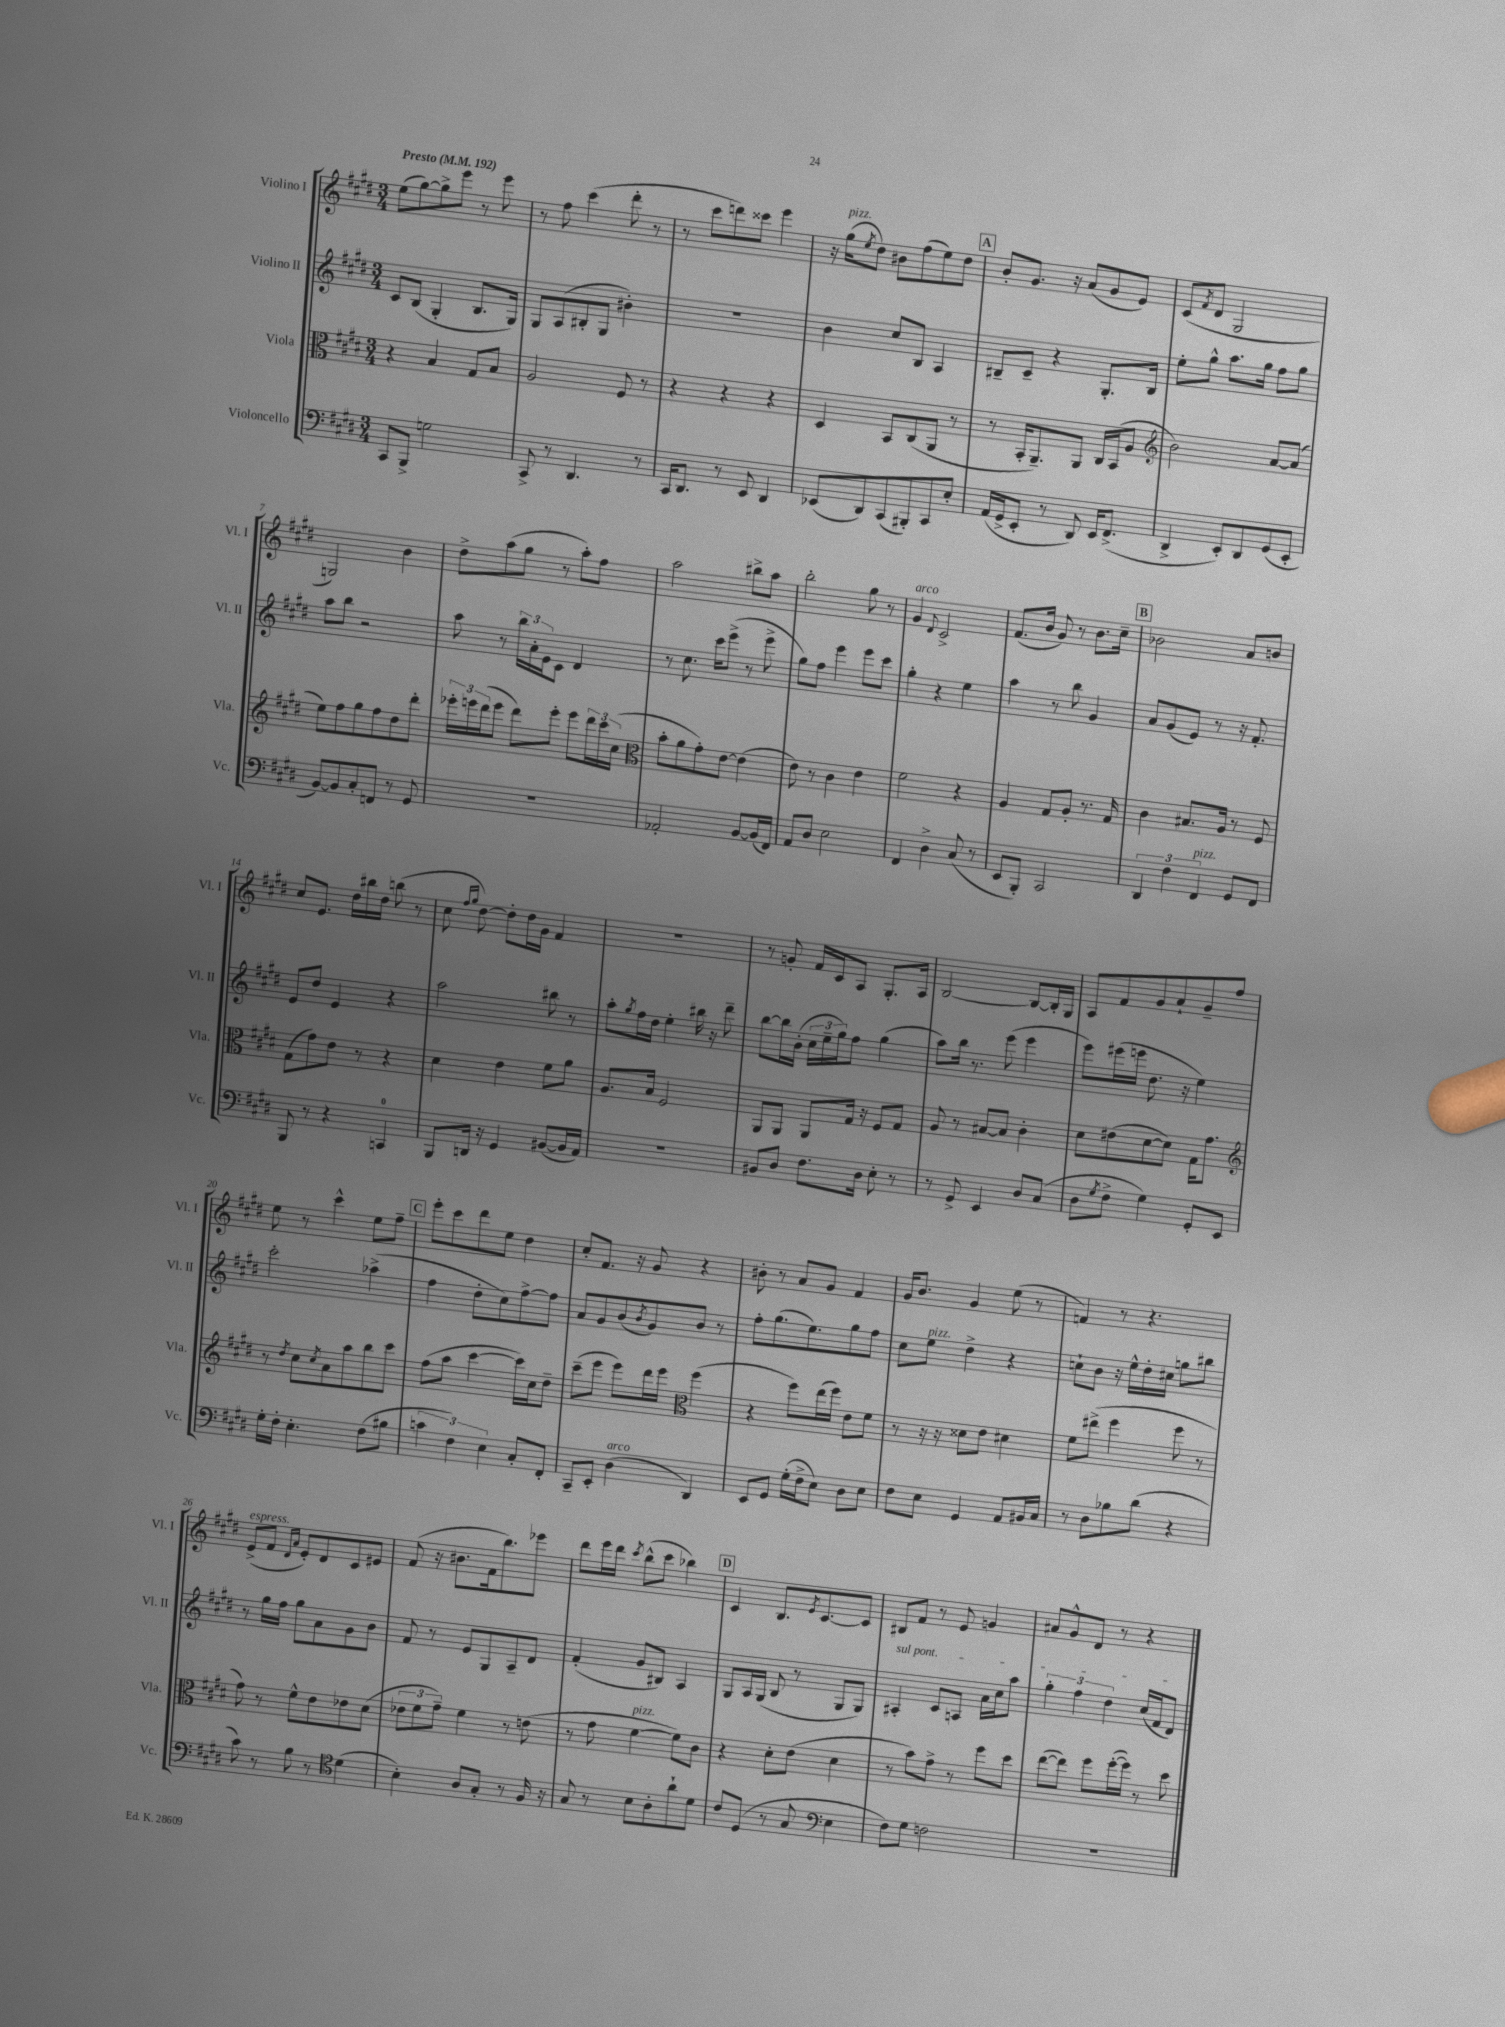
<<
\new StaffGroup <<
\new Staff = "s0" \with { instrumentName = "Violino I" shortInstrumentName = "Vl. I" } {
    \clef treble \key e \major \numericTimeSignature \time 3/4 \tempo "Presto" 4 = 192
    e''8( gis''8~) gis''8-> e'''8 r8 e'''8 |
    r8 fis''8 cis'''4( dis'''8-. r8 |
    r8 cis'''8 d'''8) cisis'''8 e'''4 |
    r16 gis''16^\markup { \italic "pizz." }( \acciaccatura { e''8 } dis''8) bis'8 fis''8( e''8) dis''8 |
    \mark \markup { \box "A" } b'8-. gis'8. r16 a'8( gis'8 e'8) |
    cis'8( \acciaccatura { fis'8 } dis'8 gis2 |
    g2) b'4 |
    dis''8-> a''8( gis''8 r8 a''8-.) fis''8 |
    a''2 bis''8-> a''8 |
    b''2-. gis''8 r8 |
    gis'4^\markup { \italic "arco" } \appoggiatura { dis'8 } cis'2-> |
    fis'8.( b'16 gis'8) r8 b'8. cis''16-- |
    \mark \markup { \box "B" } bes'2 a'8 b'8 |
    cis''8 e'8. dis''16 bis''16 dis''16 b''8( r8 |
    cis''8 \grace { fis''16 gis''16 } dis''8~) dis''8-. dis''16 gis'16 fis'4 |
    R2. |
    r8 g'8-. fis'16 cis'16 a8 gis8.-. a16 |
    b2~ b8~ b16-. gis16 |
    a8 fis'8 gis'8 a'8-! gis'8-- fis''8 |
    e''8 r8 cis'''4-^ e''8 fis''8-- |
    \mark \markup { \box "C" } e'''8-. cis'''8 dis'''8 e''8 dis''4 |
    cis''8-. fis'8. r16 gis'8 r4 |
    bis'8-. r8 a'8 gis'8 fis'4 |
    gis'16 b'8. gis'4 e''8( r8 |
    f'4) r8 r4. |
    e'8->^\markup { \italic "espress." }( fis'8 \grace { dis'16 a'16 } e'8-.) dis'8 cis'8 eis'8 |
    fis'8( r16 bis'8. fis'16 b''8.) ees'''8 |
    dis'''8 e'''16 dis'''16 \acciaccatura { cis'''8 } b''8-^( cis'''8 bes''4) |
    \mark \markup { \box "D" } cis'4 b8. \acciaccatura { e'8 } cis'8.~ cis'8 |
    bis8 fis'8 r8 e'8 g'4 |
    ais'8 gis'8-^ dis'8 r8 r4 \bar "|." |
}
\new Staff = "s1" \with { instrumentName = "Violino II" shortInstrumentName = "Vl. II" } {
    \clef treble \key e \major \numericTimeSignature \time 3/4
    cis'8 b8( gis4-. b8. gis16) |
    gis8 a8( bis8-. gis8 bis'4-.) |
    R2. |
    b'4 cis''8 b8 a4 |
    \mark \markup { \box "A" } bis8-- cis'8-- r4 gis8.-. bis16 |
    e''8-. gis''8-^ a''8. gis''16 fis''8 gis''8 |
    a''8 b''8 r2 |
    a''8 r8 \tuplet 3/2 { b''16 a'16-. e'16 } cis'8 dis'4 |
    r8 cis''8. cis'''16 e'''8->( r8 e'''8-> |
    gis''8) fis''8 e'''4 e'''8 cis'''8 |
    gis''4-. r4 e''4 |
    a''4 r8 b''8 gis'4 |
    \mark \markup { \box "B" } a'8 gis'8( e'8) r8 r16 fis'8.-. |
    e'8 dis''8 e'4 r4 |
    a''2 bis''8 r8 |
    a''8-. \acciaccatura { gis''8 } fis''16 dis''16 e''4-. bis''16 r16 dis'''8-- |
    b''8~ b''16 b'16-.( \tuplet 3/2 { cis''16 e''16-- gis''16) } fis''8 gis''4( |
    a''8) b''16 r8. e'''8( e'''4 |
    e'''8) eis'''16( e'''16 dis''8. r16 e''4) |
    cis'''2-. aes''4->( |
    \mark \markup { \box "C" } fis''4 dis''8-. cis''8) fis''8~-> fis''8 |
    a'8 gis'8 b'8( \acciaccatura { b'8 } gis'8) b'8 r8 |
    fis''8-. gis''8.( e''8.) gis''8 fis''8 |
    cis''8 e''8^\markup { \italic "pizz." } dis''4-> r4 |
    c''8-! b'8 r16 e''16-^ dis''16-. cis''16 g''8 bis''8 |
    r8 gis''16 fis''16 gis''8 a'8 gis'8 b'8 |
    fis'8 r8 e'8 gis8 a8-- dis'8 |
    fis'4-.( gis'8 bis8) a4 |
    \mark \markup { \box "D" } gis8 a16 gis16( b8 r8 gis8 gis8) |
    \once \override TextSpanner.bound-details.left.text = \markup { \italic "sul pont." } ais4-.\startTextSpan cis'8 a8 a'16 cis''16 a''8 |
    \tuplet 3/2 { gis''4-. fis''4 dis''4 } cis''16( fis'16 dis'8\stopTextSpan) \bar "|." |
}
\new Staff = "s2" \with { instrumentName = "Viola" shortInstrumentName = "Vla." } {
    \clef alto \key e \major \numericTimeSignature \time 3/4
    r4 b4 gis8 b8 |
    a2 fis8 r8 |
    r4 r4 r4 |
    dis4 b,8 cis8( a,8 r8 |
    \mark \markup { \box "A" } r8 b,16-. a,8.--) a,8 cis16 b,16( a8 |
    \clef treble b'2) a'8~ a'8( |
    e''8) fis''8 gis''8 fis''8 dis''8 dis'''8-. |
    \tuplet 3/2 { ees'''16-. e'''16 dis'''16( } e'''8 dis'''8) e'''8-. e'''8 \tuplet 3/2 { dis'''16 cis'''16 cis''16( } |
    \clef alto b'8-. a'8 gis'8-.) e'8~ e'4( |
    e'8) r8 cis'4 e'4 |
    fis'2 r4 |
    a4 gis8 a8-. r8. gis16 |
    \mark \markup { \box "B" } cis'4 bis8. a16 r8 fis8 |
    gis8( gis'8) e'8 r8 r4 |
    dis'4 e'4 fis'8 a'8 |
    a8. b16 fis2 |
    a,8 a,8 a,8 gis16 r16 fis8 gis8 |
    a8 r8 bis8~ bis8 cis'4-. |
    dis'8 eis'8( dis'8~ dis'8) gis16 gis'8. |
    \clef treble r8 \acciaccatura { dis''8 } cis''8 \acciaccatura { cis''8 } a'8 a''8 b''8 cis'''8 |
    \mark \markup { \box "C" } fis''8( a''8 cis'''4~ cis'''16) cis''16 dis''8-- |
    cis'''8--( e'''8 e'''8) dis'''16 e'''16 \clef alto fis''4( |
    r4 fis''8) e''16( fis''16) e'8 fis'8 |
    r8 r16 r16 disis'8 e'8 dis'4 |
    fis'8 eis''8->( fis''4 fis''8 r8 |
    gis'8) r8 fis'8-^ e'8 ees'8 dis'8( |
    \tuplet 3/2 { ees'8 fis'8 gis'8--) } fis'4 r8 e'8( |
    r8 gis'8 fis'4~^\markup { \italic "pizz." } fis'8) cis'8 |
    \mark \markup { \box "D" } r4 dis'8-. e'8( dis'4 |
    r8 b'8) gis'8-> r8 fis''8 dis''8 |
    e''8~( e''8) fis''8 fis''16~-.( fis''16) r8 dis''8 \bar "|." |
}
\new Staff = "s3" \with { instrumentName = "Violoncello" shortInstrumentName = "Vc." } {
    \clef bass \key e \major \numericTimeSignature \time 3/4
    cis,8 b,,8-> g2 |
    cis,8-> r8 dis,4. r8 |
    cis,16 dis,8. r8 e,8 dis,4 |
    ees,8( dis,8) cis,8( bis,,8-.) cis,8 e8-. |
    \mark \markup { \box "A" } a,16( gis,16-> e,8-. r8 dis,8) e,16 fis,8.->( |
    dis,4-> e,8-.) dis,8 gis,8( e,8-. |
    b,8~) b,8 cis8-. f,8 r8 gis,8 |
    R2. |
    aes,2-. b,8~ b,16( fis,16) |
    a,8 dis8 e2 |
    fis,4 dis4-> cis8( r8 |
    e,8 b,,8-.) cis,2 |
    \mark \markup { \box "B" } \tuplet 3/2 { dis,4 fis4 fis,4^\markup { \italic "pizz." } } gis,8 fis,8 |
    b,,8 r8 r4 c,4-0 |
    b,,8 d,16 r16 gis,4 bis,8~( bis,16 a,16) |
    R2. |
    bis,8 dis8 fis8. dis16 e8-. r8 |
    r8 gis,8-> e,4 dis8 cis8( |
    dis8 \acciaccatura { gis8 } fis8-> gis4) gis,8-. e,8 |
    gis16-. fis16-. e4.-. fis8( bis8 |
    \mark \markup { \box "C" } \tuplet 3/2 { c'4 fis4) e4 } cis8-. fis,8-. |
    cis,8-- e,8-. dis4^\markup { \italic "arco" }( dis,4) |
    e,8 gis,8 gis16-.( fis16-> e8) dis8 e8 |
    fis8 e8 gis,4 a,8 bis,16 cis16 |
    r8 dis8 bes8 dis'8( r4 |
    cis'8) r8 b8 r8 \clef tenor dis'4( |
    b4-.) a8 gis8-. r8 fis16 r16 |
    gis8 r8 b8 a8-. a'8-! dis'8 |
    \mark \markup { \box "D" } cis'8 dis8( r8 gis8 \clef bass e4 |
    fis8) gis8 f2 |
    R2. \bar "|." |
}
>>
>>
